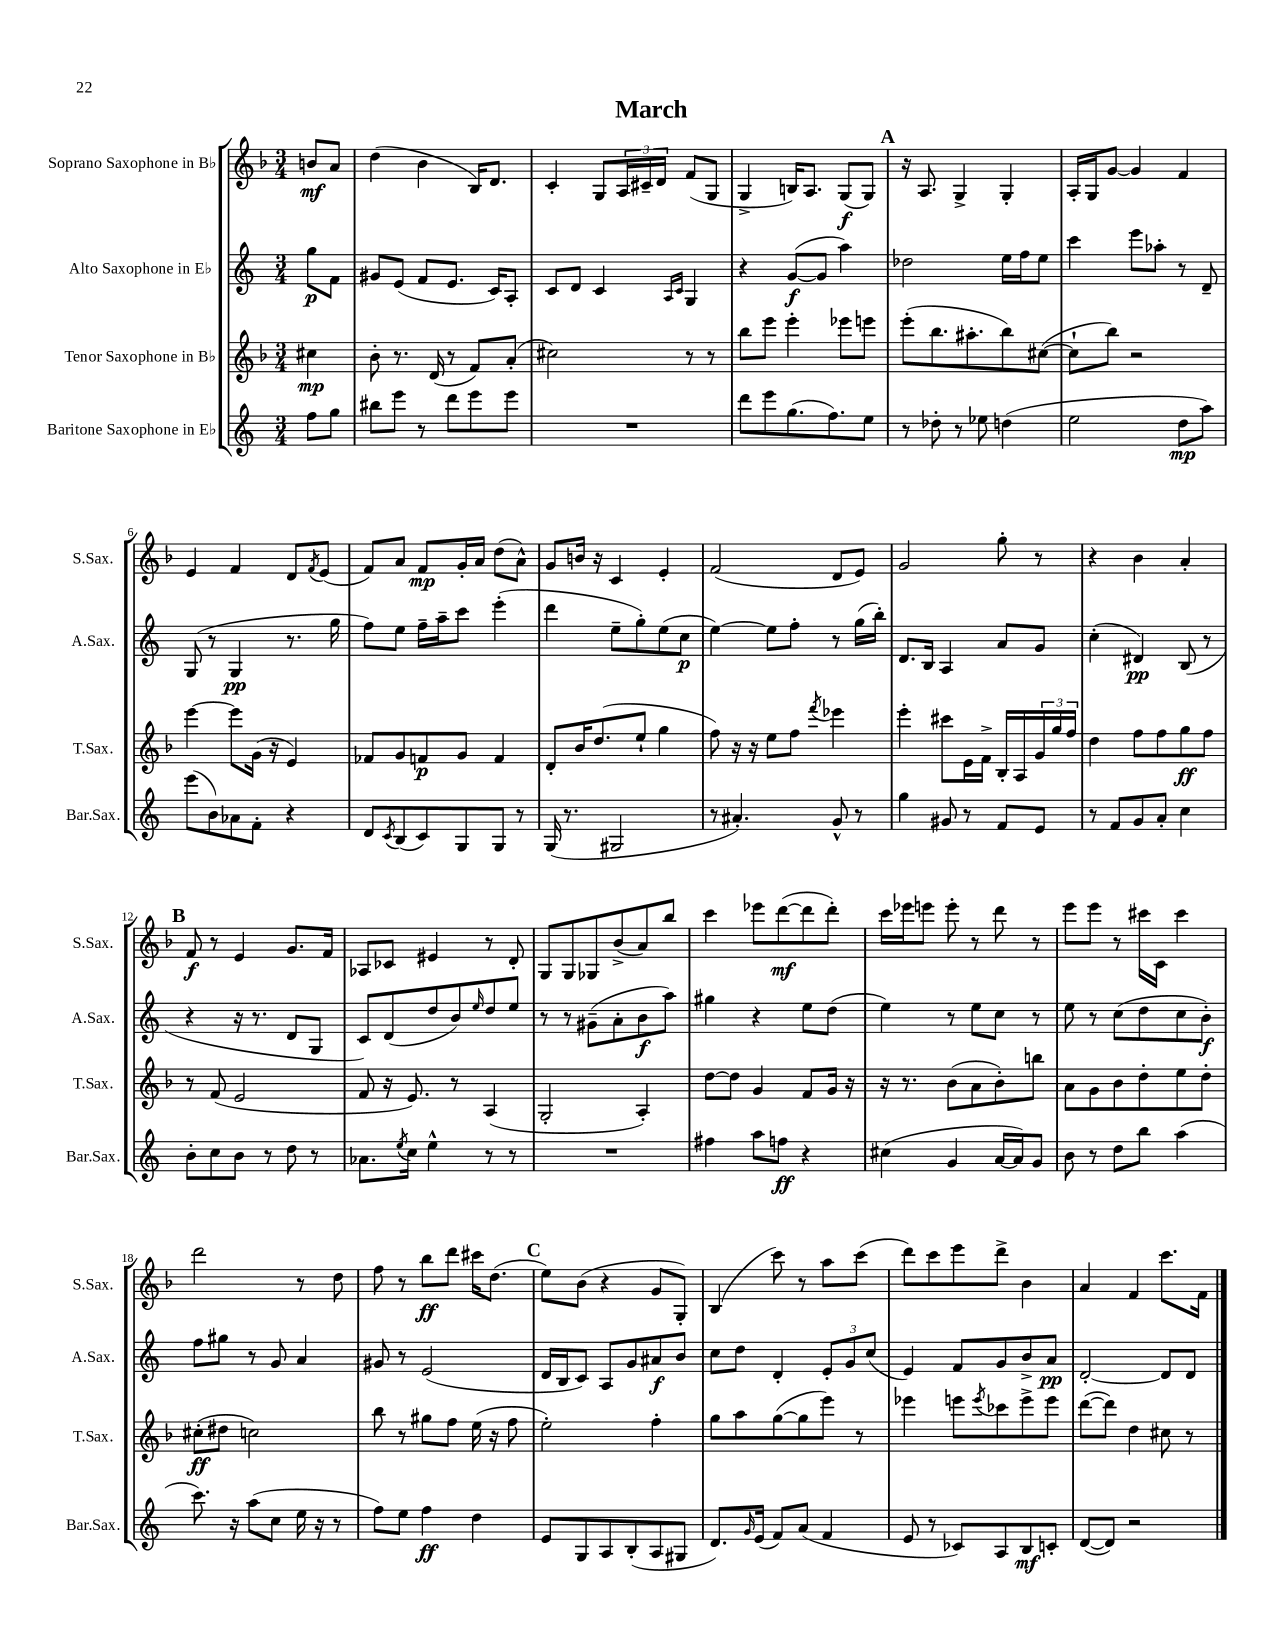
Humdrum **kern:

**kern	**kern	**kern	**kern
*staff4	*staff3	*staff2	*staff1
*clefG2	*clefG2	*clefG2	*clefG2
*k[]	*k[b-]	*k[]	*k[b-]
*M3/4	*M3/4	*M3/4	*M3/4
8ff	4cc#	8gg	8b
8gg	.	8f	8a
=	=	=	=
8bb#	8b-'	8g#	(4dd
8eee	8.r	(8e	.
8r	.	8f	4b-
.	(16d	.	.
8ddd	8r	8.e	.
8eee	8f)	.	16B-)
.	.	16c)	8.d
8eee	(8a'	8A'	.
=	=	=	=
2.r	2cc#)	8c	4c'
.	.	8d	.
.	.	4c	8G
.	.	.	24A
.	.	.	24c#~
.	.	.	24d
.	.	16qqA	.
.	.	16qqc	.
.	8r	4G	(8f
.	8r	.	8G
=	=	=	=
8ddd	8bb-	4r	4G^
8eee	8eee	.	.
(8.gg	4eee'	([8g	16B)
.	.	.	8.A
.	.	8g]	.
8.ff)	.	.	.
.	8eee-	4aa)	(8G
8ee	8eee	.	8G)
=	=	=	=
8r	(8eee'	2dd-	16r
.	.	.	8.A
8dd-'	8.bb-	.	.
8r	.	.	4G^
.	8.aa#'	.	.
8ee-	.	.	.
(4dd	8bb-)	16ee	4G'
.	.	16ff	.
.	([8cc#	8ee	.
=	=	=	=
2ee	8cc#`]	4ccc	16A'
.	.	.	16G
.	8bb-)	.	[8g
.	2r	8eee	4g]
.	.	8aa-'	.
8dd	.	8r	4f
8aa)	.	8d~	.
=	=	=	=
(8eee	[4eee	(8G	4e
8b)	.	8r	.
8a-	8eee]	4G	4f
8f'	(16g	.	.
.	16r	.	.
4r	4e)	8.r	8d
.	.	.	8qf
.	.	.	(8e
.	.	16gg	.
=	=	=	=
8d	8f-	8ff)	8f)
8qc	.	.	.
(8B	8g	8ee	8a
8c)	8f	16ff~	8f
.	.	16aa~	.
8G	8g	8ccc	16g'
.	.	.	16a
8G	4f	(4eee'	(8dd
8r	.	.	8a^^)
=	=	=	=
(16G	8d'	4ddd	8g
8.r	.	.	.
.	16b-	.	16b
.	(8.dd	.	16r
2G#	.	8ee~	4c
.	8ee`	8gg')	.
.	4gg	(8ee	4e'
.	.	8cc	.
=	=	=	=
8r	8ff)	[4ee)	(2f
4.a#')	16r	.	.
.	16r	.	.
.	8ee	8ee]	.
.	8ff	8ff'	.
.	8qfff	.	.
8g^^	4eee-	8r	8d
8r	.	(16gg	8e)
.	.	16bb')	.
=	=	=	=
4gg	4eee'	8.d	2g
.	.	16B	.
8g#	8ccc#	4A	.
8r	16e	.	.
.	16f^	.	.
8f	16B-'	8a	8gg'
.	16A	.	.
8e	24g	8g	8r
.	24gg	.	.
.	24ff	.	.
=	=	=	=
8r	4dd	(4cc'	4r
8f	.	.	.
8g	8ff	4d#)	4b-
8a'	8ff	.	.
4cc	8gg	(8B	4a'
.	8ff	8r	.
=	=	=	=
8b'	8r	4r	8f
8cc	(8f	.	8r
8b	2e	16r	4e
.	.	8.r	.
8r	.	.	.
8dd	.	8d	8.g
8r	.	8G	.
.	.	.	16f
=	=	=	=
8.a-	8f	8c)	8A-
.	16r	(8d	8c-
8qee	.	.	.
16cc	8.e)	.	.
4ee^^	.	8dd	4e#
.	8r	8b)	.
.	.	16qqee	.
8r	(4A	8dd	8r
8r	.	8ee	8d'
=	=	=	=
2.r	2G'	8r	8G
.	.	8r	8G
.	.	(8g#~	8G-
.	.	8a'	(8b-^
.	4A')	8b	8a)
.	.	8aa)	8bb-
=	=	=	=
4ff#	[8dd	4gg#	4ccc
.	8dd]	.	.
8aa	4g	4r	8eee-
8ff	.	.	([8ddd
4r	8f	8ee	8ddd]
.	16g	(8dd	8ddd')
.	16r	.	.
=	=	=	=
(4cc#	16r	4ee)	16ccc
.	8.r	.	16eee-
.	.	.	8eee
4g	(8b-	8r	8eee'
.	8a	8ee	8r
[16a	8b-')	8cc	8ddd
16a])	.	.	.
8g	8bb	8r	8r
=	=	=	=
8b	8a	8ee	8eee
8r	8g	8r	8eee
8dd	8b-	(8cc	8r
8bb	8dd'	8dd	16ccc#
.	.	.	16c
(4aa	8ee	8cc	4ccc#
.	8dd'	8b')	.
=	=	=	=
8.ccc)	(8cc#'	8ff	2ddd
.	8dd#	8gg#	.
16r	.	.	.
(8aa	2cc)	8r	.
8cc	.	8g	.
16ee	.	4a	8r
16r	.	.	.
8r	.	.	8dd
=	=	=	=
8ff)	8bb-	8g#	8ff
8ee	8r	8r	8r
4ff	8gg#	(2e	8bb-
.	8ff	.	8ddd
4dd	(16ee	.	16ccc#
.	16r	.	(8.dd
.	8ff	.	.
=	=	=	=
8e	2ee')	16d	8ee)
.	.	16B	.
8G	.	8c)	(8b-
8A	.	8A	4r
(8B'	.	8g	.
8A	4ff'	8a#	8g
8G#	.	8b	8G')
=	=	=	=
8.d)	8gg	8cc	(4B-
.	8aa	8dd	.
16qqg	.	.	.
(16e	.	.	.
8f)	([8gg	4d'	8ccc)
(8a	8gg]	.	8r
4f	8eee)	12e'	8aa
.	.	12g	.
.	8r	.	(8ccc
.	.	(12cc	.
=	=	=	=
8e	4eee-	4e)	8ddd)
8r	.	.	8ccc
8c-)	8eee	8f	8eee
.	8qeee	.	.
8A	8ccc-	8g	8ddd^
8B	8eee^	8b^	4b-
8c'	8eee	8a	.
=	=	=	=
([8d	([8ddd	[2d'	4a
8d])	8ddd])	.	.
2r	4dd	.	4f
.	8cc#	8d]	8.ccc
.	8r	8d	.
.	.	.	16f
==	==	==	==
*-	*-	*-	*-
